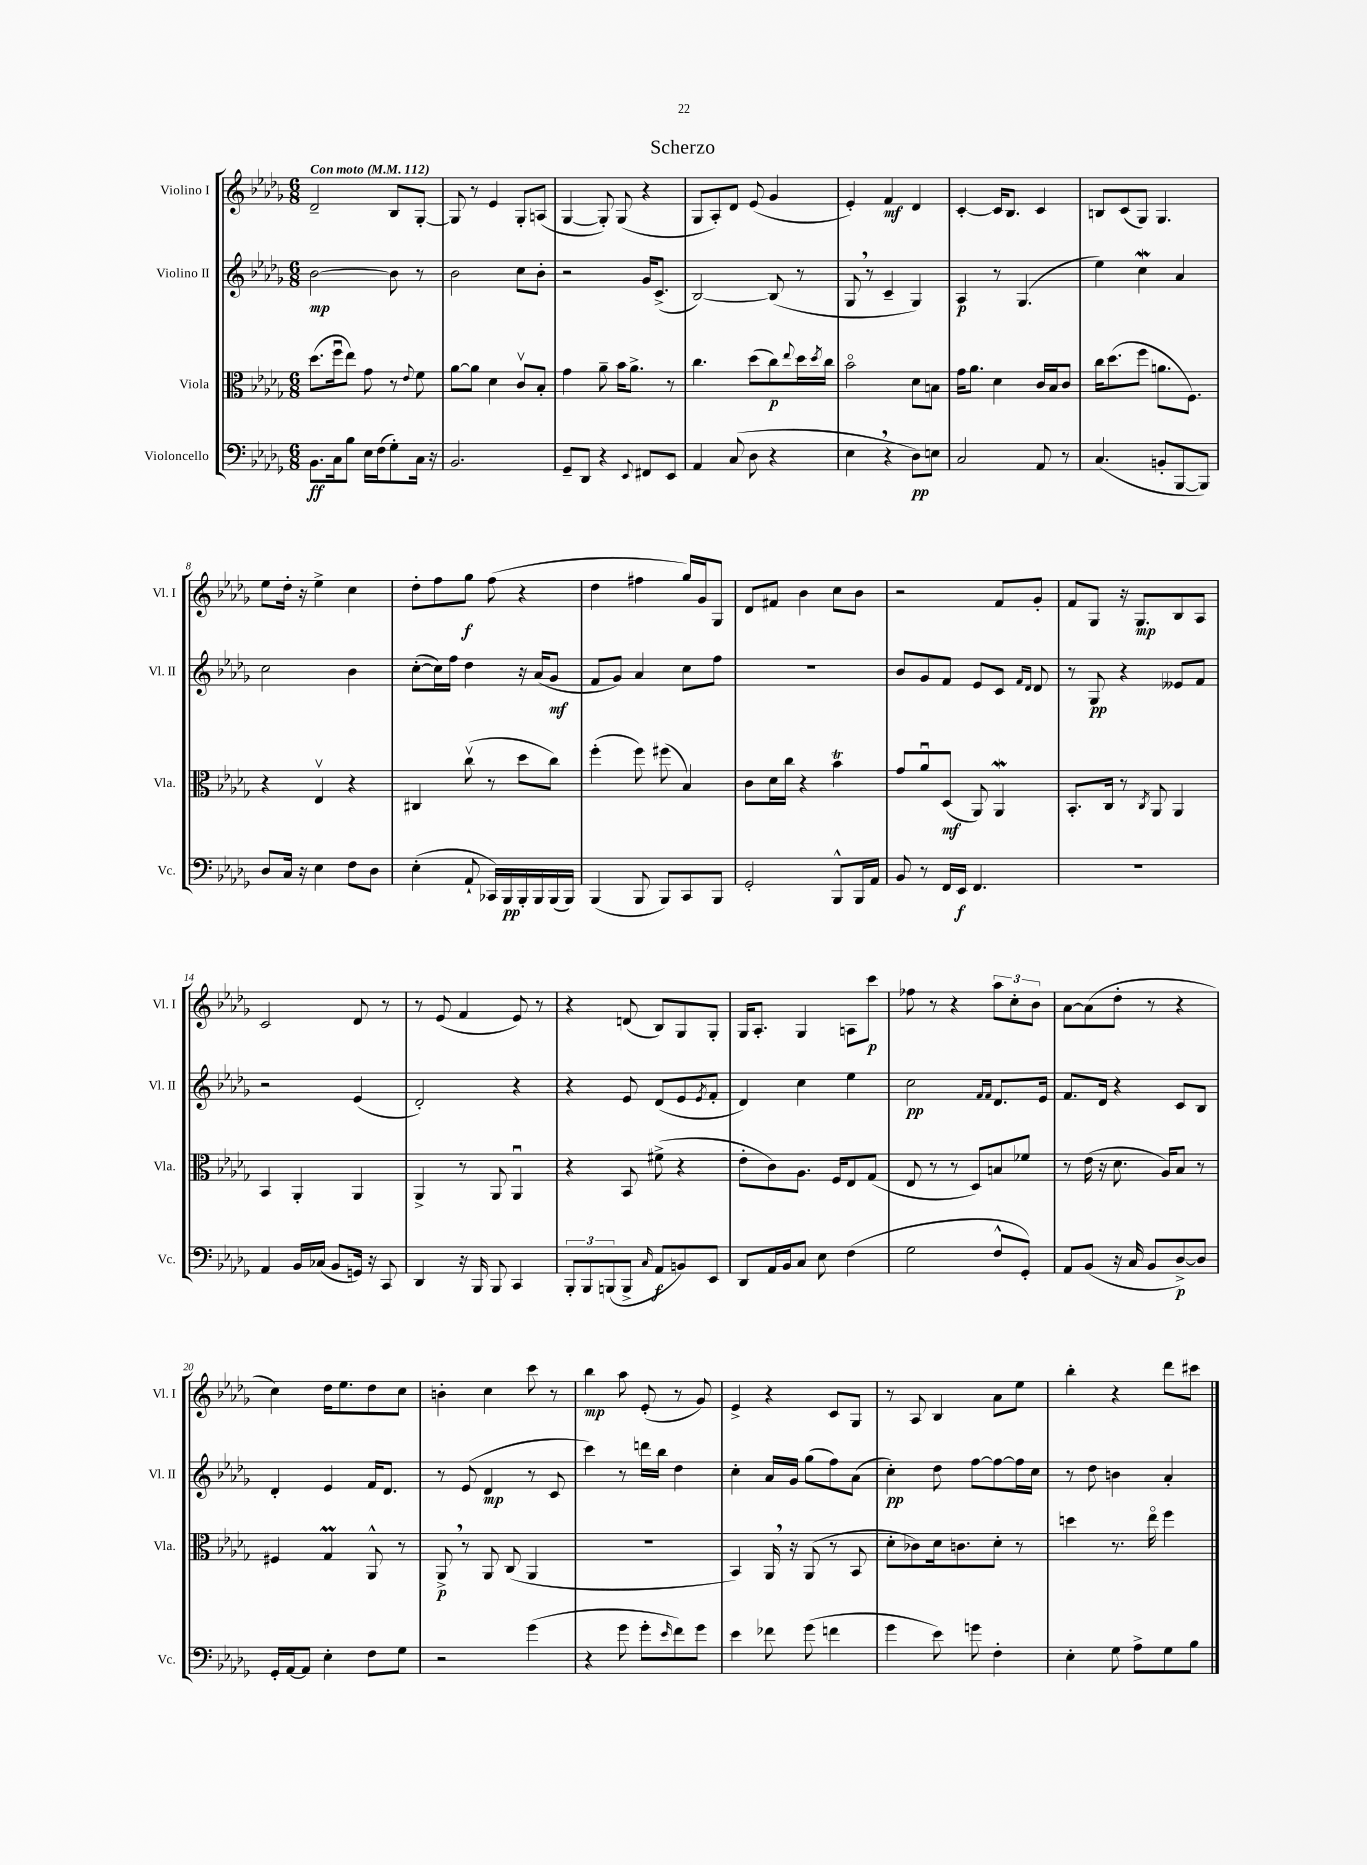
\header { title = "Scherzo" }
<<
\new StaffGroup <<
\new Staff = "s0" \with { instrumentName = "Violino I" shortInstrumentName = "Vl. I" } {
    \clef treble \key des \major \numericTimeSignature \time 6/8 \tempo "Con moto" 4 = 112
    des'2-- bes8 ges8~-. |
    ges8 r8 ees'4 ges8-. a8( |
    ges4~ ges8-.) ges8( r4 |
    ges8 aes8-.) des'8 ees'8( ges'4 |
    ees'4-.) f'4\mf des'4 |
    c'4~-. c'16 bes8. c'4 |
    b8 c'8( ges8) ges4. |
    ees''8 des''16-. r16 ees''4-> c''4 |
    des''8-. f''8 ges''8\f f''8( r4 |
    des''4 fis''4 ges''16) ges'16 ges8 |
    des'8 fis'8 bes'4 c''8 bes'8 |
    r2 f'8 ges'8-. |
    f'8 ges8 r16 ges8.\mp bes8 aes8 |
    c'2 des'8 r8 |
    r8 ees'8( f'4 ees'8) r8 |
    r4 d'8( bes8) ges8 ges8-. |
    ges16 aes8.-. ges4 a8 c'''8\p |
    fes''8 r8 r4 \tuplet 3/2 { aes''8 c''8-. bes'8 } |
    aes'8~ aes'8( des''8-. r8 r4 |
    c''4) des''16 ees''8. des''8 c''8 |
    b'4-. c''4 c'''8 r8 |
    bes''4\mp aes''8 ees'8-.( r8 ges'8) |
    ees'4-> r4 c'8 ges8 |
    r8 aes8 bes4 aes'8 ees''8 |
    bes''4-. r4 des'''8 cis'''8 \bar "|." |
}
\new Staff = "s1" \with { instrumentName = "Violino II" shortInstrumentName = "Vl. II" } {
    \clef treble \key des \major \numericTimeSignature \time 6/8
    bes'2~\mp bes'8 r8 |
    bes'2 c''8 bes'8-. |
    r2 ges'16 c'8.->( |
    bes2~) bes8( r8 |
    ges8 \breathe r8 c'4-- ges4) |
    aes4\p r8 ges4.( |
    ees''4) c''4\mordent aes'4 |
    c''2 bes'4 |
    c''8~-.( c''16) f''16 des''4 r16 aes'16( ges'8\mf |
    f'8 ges'8) aes'4 c''8 f''8 |
    R2. |
    bes'8 ges'8 f'8 ees'8 c'8 \grace { f'16 des'16 } des'8 |
    r8 ges8\pp r4 eeses'8 f'8 |
    r2 ees'4( |
    des'2-.) r4 |
    r4 ees'8 des'8( ees'8 \acciaccatura { ees'8 } f'8-. |
    des'4) c''4 ees''4 |
    c''2\pp \grace { f'16 f'16 } des'8. ees'16 |
    f'8. des'16 r4 c'8 bes8 |
    des'4-. ees'4 f'16 des'8. |
    r8 ees'8( des'4\mp r8 c'8 |
    c'''4) r8 d'''16 bes''16 des''4 |
    c''4-. aes'16 ges'16 ges''8( f''8) aes'8( |
    c''4-.\pp) des''8 f''8~ f''8~ f''16 c''16 |
    r8 des''8 b'4 aes'4-. \bar "|." |
}
\new Staff = "s2" \with { instrumentName = "Viola" shortInstrumentName = "Vla." } {
    \clef alto \key des \major \numericTimeSignature \time 6/8
    des''8.( f''16\downbow ees''8) ges'8 r8 \appoggiatura { ees'8 } f'8 |
    aes'8~ aes'8 des'4 c'8\upbow bes8-. |
    ges'4 aes'8-- bes'16 aes'8.-> r8 |
    c''4. des''8( c''8\p) \appoggiatura { ees''8 } des''16 \acciaccatura { des''8 } c''16 |
    bes'2\flageolet des'8 b8 |
    ges'16 aes'8. des'4 c'16 bes16 c'8 |
    c''16 des''8.( f''8 a'8. f8.) |
    r4 ees4\upbow r4 |
    cis4 c''8\upbow( r8 des''8 c''8) |
    f''4-.( f''8) fis''8( bes4) |
    c'8 des'16 c''16 r4 bes'4\trill |
    ges'8 aes'8\downbow des8\mf( aes,8) aes,4\mordent |
    bes,8.-. c16 r8 \acciaccatura { c8 } aes,8 aes,4 |
    bes,4 aes,4-. aes,4 |
    aes,4-> r8 aes,8 aes,4\downbow |
    r4 bes,8 fis'8->( r4 |
    ees'8-. c'8) aes8. f16 ees8 ges8( |
    ees8 r8 r8 des8) b8 fes'8 |
    r8 ees'16( r16 des'8. aes16) bes8 r8 |
    fis4 ges4\prall aes,8-^ r8 |
    aes,8->\p \breathe r8 aes,8 c8( aes,4 |
    R2. |
    bes,4) aes,16 \breathe r16 aes,8( r8 bes,8 |
    des'8-. ces'8) des'16 c'8. des'8-. r8 |
    d''4 r8. ees''16\flageolet f''4 \bar "|." |
}
\new Staff = "s3" \with { instrumentName = "Violoncello" shortInstrumentName = "Vc." } {
    \clef bass \key des \major \numericTimeSignature \time 6/8
    bes,8.\ff c16 bes8 ees16 f16( ges8-.) c16 r16 |
    bes,2. |
    ges,8-- des,8 r4 \appoggiatura { ees,8 } fis,8 ees,8 |
    aes,4 c8( des8 r4 |
    ees4 \breathe r4 des8\pp) e8 |
    c2 aes,8 r8 |
    c4.( b,8-. bes,,8~ bes,,8) |
    des8 c16 r16 ees4 f8 des8 |
    ees4-.( aes,8-! ces,16) bes,,16\pp bes,,16-. bes,,16 bes,,16( bes,,16) |
    bes,,4( bes,,8 bes,,8) c,8 bes,,8 |
    ges,2-. bes,,8-^ bes,,16 aes,16 |
    bes,8 r8 f,16 ees,16\f f,4. |
    R2. |
    aes,4 bes,16 ces16( bes,8 g,16) r16 c,8 |
    des,4 r16 bes,,16 bes,,8 c,4 |
    \tuplet 3/2 { bes,,8-. bes,,8 b,,8( } b,,8-> \grace { c16 } aes,8\f b,8) ees,8 |
    des,8 aes,16 bes,16 c8 ees8 f4( |
    ges2 f8-^ ges,8-.) |
    aes,8 bes,8( r16 c16 bes,8 des8~->\p) des8 |
    ges,16-. aes,16~ aes,8 ees4-. f8 ges8 |
    r2 ges'4( |
    r4 ges'8 ges'8-. \grace { ees'16 } f'8) ges'8 |
    ees'4 fes'8 ges'8( f'4 |
    ges'4 ees'8) g'8 f4-. |
    ees4-. ges8 aes8-> ges8 bes8 \bar "|." |
}
>>
>>
